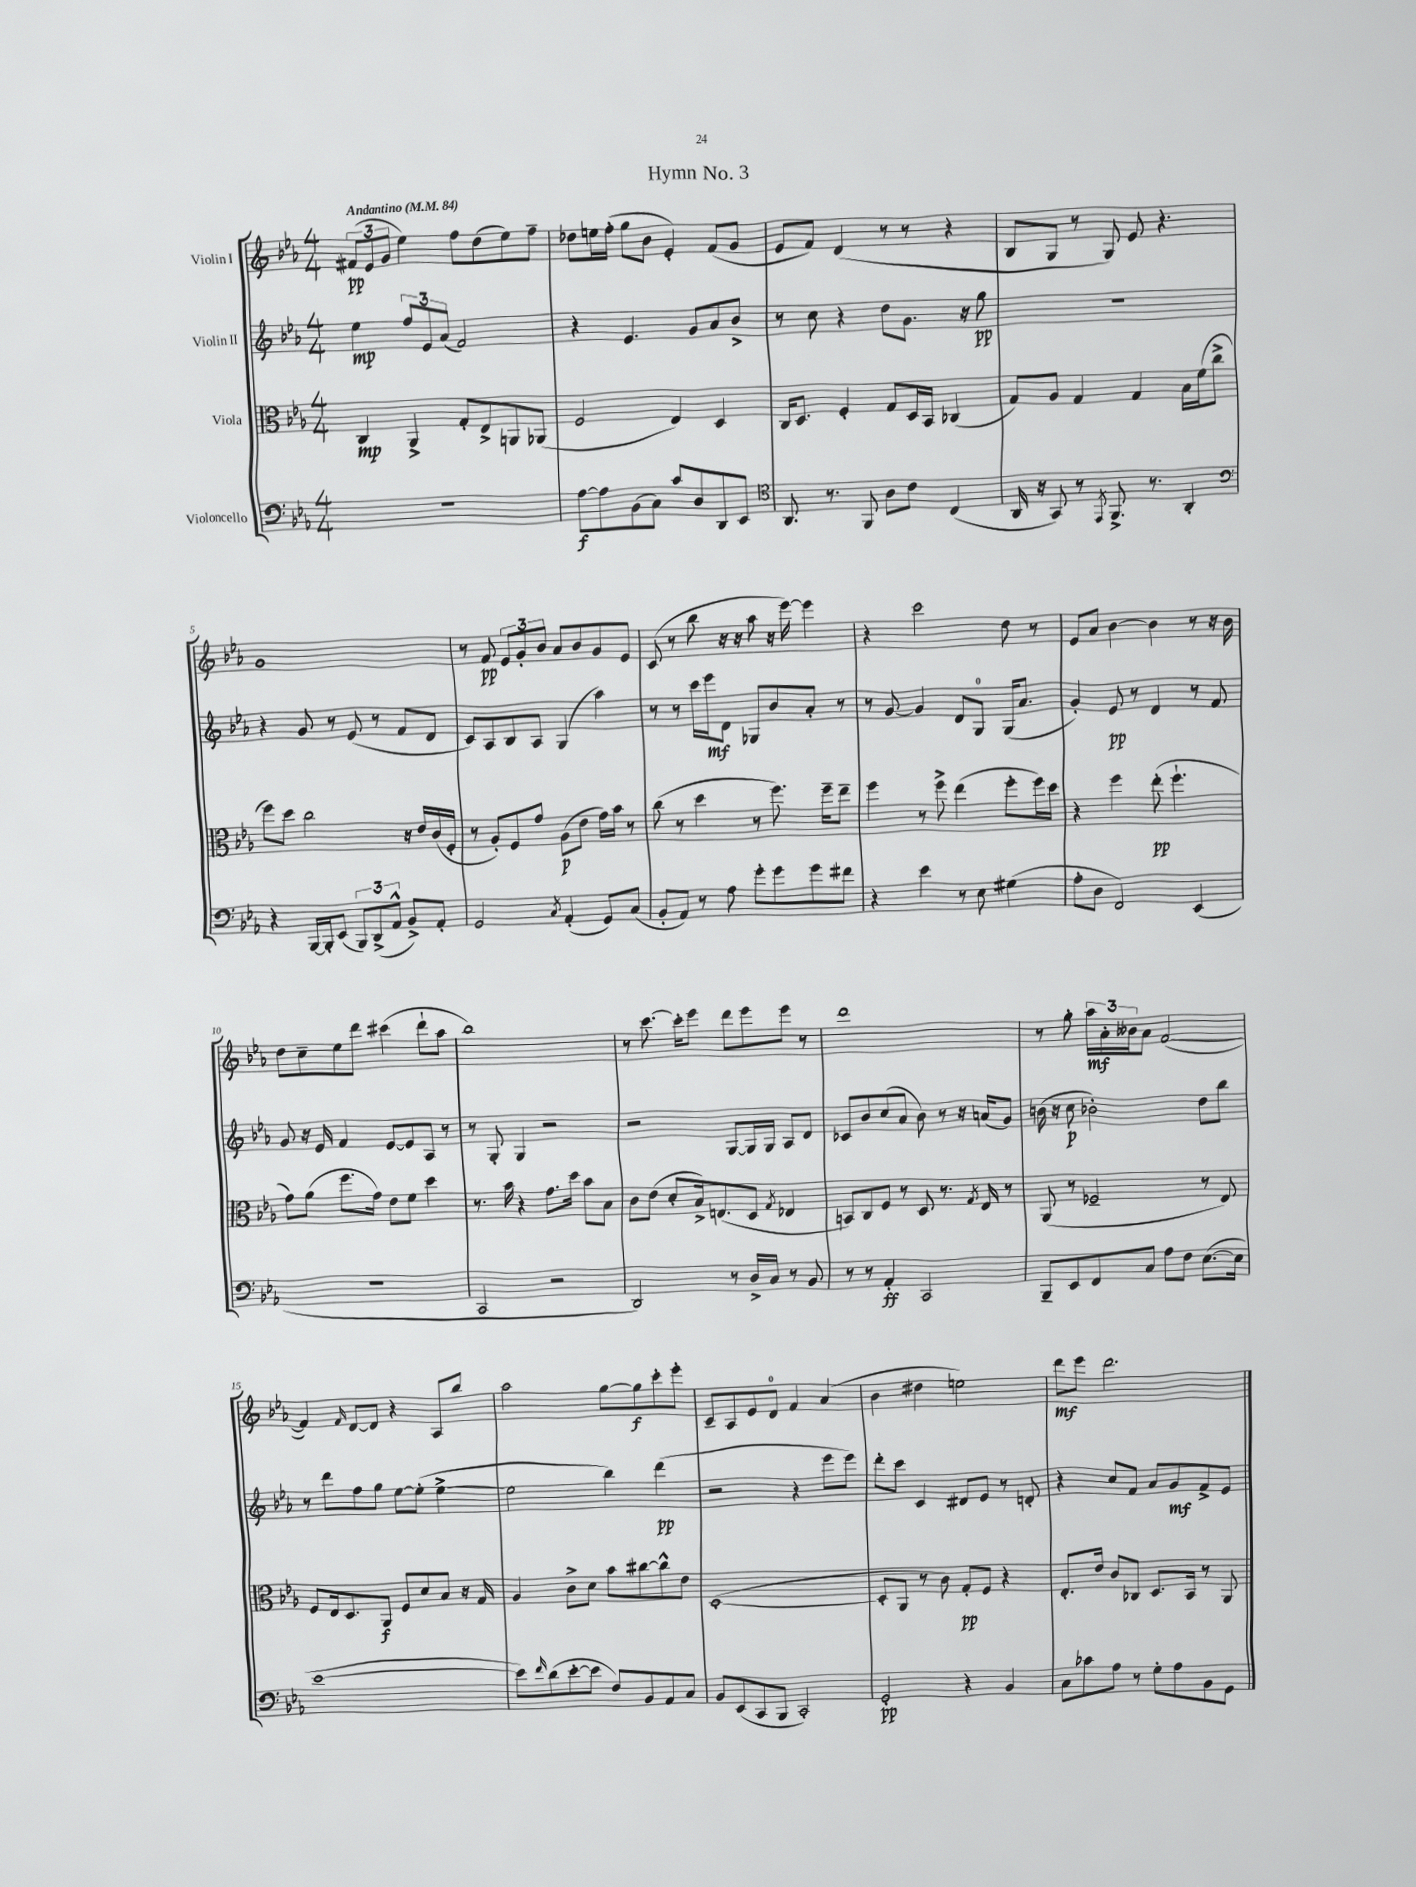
\header { title = "Hymn No. 3" }
<<
\new StaffGroup <<
\new Staff = "s0" \with { instrumentName = "Violin I" } {
    \clef treble \key ees \major \numericTimeSignature \time 4/4 \tempo "Andantino" 4 = 84
    \tuplet 3/2 { fis'8\pp( ees'8 g'8 } ees''4) f''8 d''8( ees''8) f''8-- |
    des''8 e''16 f''16-.( g''8 bes'8 ees'4-.) f'8( g'8 |
    ees'8 f'8) d'4( r8 r8 r4 |
    bes8 g8 r8 g8) ees'8 r4. |
    g'1 |
    r8 f'8\pp \tuplet 3/2 { ees'8 g'8-. bes'8 } aes'8 bes'8 g'8 ees'8 |
    c'8( r8 bes''8 r16 r16 aes''8 r16 ees'''16~) ees'''4 |
    r4 c'''2 d''8 r8 |
    ees'8 aes'8 bes'4~ bes'4 r8 r16 bes'16 |
    d''8 c''8-- ees''8 d'''8 cis'''4( d'''8-! aes''8 |
    bes''1) |
    r8 c'''8.~ c'''16-. ees'''8 d'''8 ees'''8 ees'''8 r8 |
    d'''1 |
    r8 g''8-. \tuplet 3/2 { aes''16\mf aes'16-. beses'16 } aes'8 f'2~( |
    f'4) \grace { f'16 } d'8~ d'8 r4 aes8 bes''8 |
    aes''2 g''8~ g''8\f c'''8-. ees'''8-. |
    c'8-- aes8 ees'8 d'8-0 f'4 aes'4( |
    bes'4 dis''4 e''2) |
    d'''8\mf ees'''8 d'''2. \bar "|." |
}
\new Staff = "s1" \with { instrumentName = "Violin II" } {
    \clef treble \key ees \major \numericTimeSignature \time 4/4
    ees''4\mp \tuplet 3/2 { f''8 ees'8 aes'8( } f'2) |
    r4 ees'4. g'8 aes'8 bes'8-> |
    r8 c''8 r4 d''8 g'8. r16 g''8\pp |
    R1 |
    r4 g'8 r8 ees'8( r8 f'8 d'8 |
    c'8) aes8 bes8 aes8 g4( aes''4) |
    r8 r8 c'''16 ees'''16\mf d'8 ges8 bes'8 aes'8-. r8 |
    r8 g'8~ g'4 d'8 g8-0 g16( aes'8. |
    g'4-.) ees'8\pp r8 d'4 r8 f'8 |
    g'8 r16 ees'16 f'4 ees'8~ ees'8 aes8 r8 |
    r8 g8-. g4 r2 |
    r2 g8~ g16 g16 aes8 d'8 |
    ces'8 bes'8 c''8( aes'8 bes'8) r8 r16 a'16( g'8) |
    b'16( r16 c''8\p bes'2-.) d''8 bes''8 |
    r8 d'''8 f''8 g''8 ees''8~ ees''8-.( ees''4~-> |
    ees''2 bes''4) d'''4\pp( |
    r2 r4 ees'''8 ees'''8) |
    d'''8-. c'''8 c'4 dis'8 ees'8 r8 d'8-. |
    r4 c''8 f'8 aes'8 g'8\mf f'8-> ees'8 \bar "|." |
}
\new Staff = "s2" \with { instrumentName = "Viola" } {
    \clef alto \key ees \major \numericTimeSignature \time 4/4
    c4\mp aes,4-> g8-. ees8-> a,8 aes,8( |
    f2 ees4) d4 |
    c16 d8. f4-. g8 d16 bes,16 ces4( |
    g8) aes8 g4 g4 bes16 f'16( c''8-> |
    f''8) d''8 c''2 r16 ees'16 c'16( f16-. |
    r8 aes8-.) f8 g'8 aes8\p( ees'8 g'16) bes'16 r8 |
    c''8( r8 d''4 r8 f''8.) f''16-- ees''8-- |
    f''4 r8 f''8-> ees''4( f''8-. f''16) d''16 |
    r4 f''4 ees''8-.\pp( f''4.-! |
    g'8) aes'8( f''8. g'16) ees'8 f'8 d''4 |
    r8. bes'16 r4 g'8. d''16 bes'8 bes8 |
    c'8 ees'8( d'8-. bes16->) e8.( d8 \acciaccatura { g8 } ees4 |
    b,8) c8 f8 r8 d8 r8. \acciaccatura { g8 } ees16 r8 |
    aes,8( r8 fes2-- r8 ees8) |
    f8 ees16 d8. aes,8\f f8 d'8 bes8 r16 g16 |
    aes4 c'8-> d'8 bes'8 cis''8~ cis''8-^ ees'8 |
    d1~-.( |
    d8-. aes,8 r8 c'8) g8-.\pp f8 r4 |
    ees8.-. ees'16 c'8 ces8 d8. bes,16 r8 aes,8 \bar "|." |
}
\new Staff = "s3" \with { instrumentName = "Violoncello" } {
    \clef bass \key ees \major \numericTimeSignature \time 4/4
    r1 |
    aes8~\f aes8 bes,8( c8) c'8 d8 d,8 ees,8 |
    \clef tenor aes,8. r8. f,8 aes8 c'8 c4( |
    aes,16 r16 g,8) r8 \acciaccatura { ees,8 } f,8.-> r8. aes,4-. |
    \clef bass r4 bes,,16~ bes,,16-. ees,8( \tuplet 3/2 { bes,,8) d,8->( aes,8-^ } bes,8->) aes,8-. |
    g,2 \acciaccatura { c8 } aes,4-.( g,8) c8( |
    bes,8-. aes,8) r8 aes8 g'8-. g'8 g'8 fis'8 |
    r4 ees'4 r8 ees8 gis4( |
    aes8-. d8 f,2) ees,4( |
    R1 |
    c,2 r2 |
    d,2) r8 d16-> c16 r8 bes,8 |
    r8 r8 aes,4-.\ff c,2 |
    bes,,8-- ees,8 f,8 c8 aes8 f8 ees8.~( ees16 |
    ees'1~ |
    ees'8) \grace { f'16 } d'8( ees'8~-. ees'8 f8) bes,8 aes,8 c8 |
    bes,8 ees,8( c,8 bes,,8 c,2-.) |
    g,2-.\pp r4 bes,4 |
    c8 ces'8 aes8 r8 g8-. aes8 bes,8 g,8 \bar "|." |
}
>>
>>
